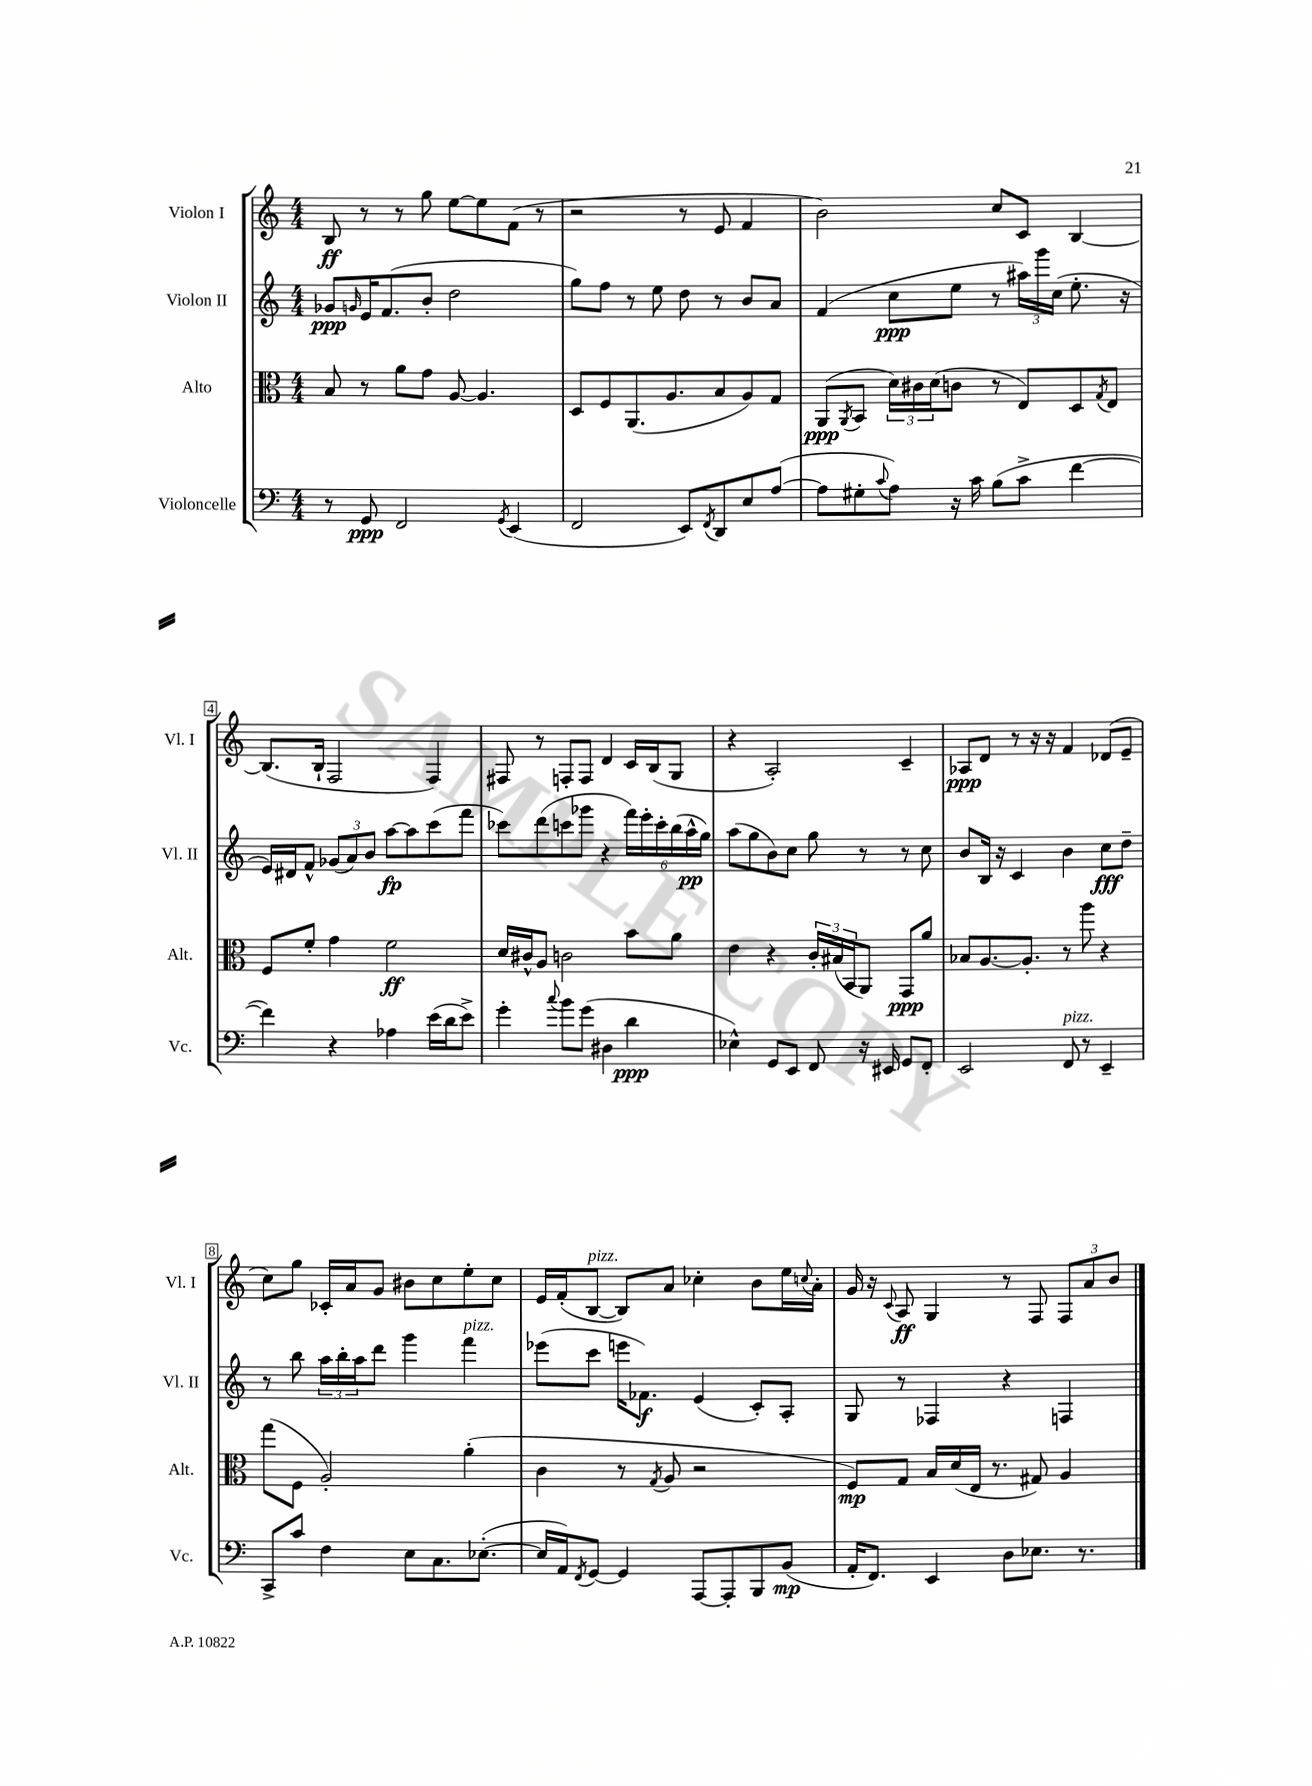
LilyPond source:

<<
\new StaffGroup <<
\new Staff = "s0" \with { instrumentName = "Violon I" shortInstrumentName = "Vl. I" } {
    \clef treble \key c \major \numericTimeSignature \time 4/4
    b8\ff r8 r8 g''8 e''8~ e''8 f'8( r8 |
    r2 r8 e'8 f'4 |
    b'2) c''8 c'8 b4~ |
    b8.( b16-! f2 f4) |
    fis8 r8 f8-. f8 d'4 c'16 b16( g8 |
    r4 a2-.) c'4-- |
    aes8\ppp d'8 r8 r16 r16 f'4 des'8( e'8-- |
    c''8) g''8 ces'16-. a'16 g'8 bis'8 c''8 e''8-. c''8 |
    e'16 f'16-.( b8~^\markup { \italic "pizz." } b8) a'8 ces''4-. b'8 e''16 \appoggiatura { c''8 } a'16-. |
    g'16 r16 \appoggiatura { c'8 } a8\ff g4 r8 f8 \tuplet 3/2 { f8 a'8 b'8 } \bar "|." |
}
\new Staff = "s1" \with { instrumentName = "Violon II" shortInstrumentName = "Vl. II" } {
    \clef treble \key c \major \numericTimeSignature \time 4/4
    ges'8\ppp \grace { g'16 } e'16 f'8.( b'8-. d''2 |
    g''8) f''8 r8 e''8 d''8 r8 b'8 a'8 |
    f'4( c''8\ppp e''8 r8 \tuplet 3/2 { ais''16) g'''16 c''16( } e''8.-. r16 |
    e'16) dis'16 f'8-^ \tuplet 3/2 { ges'8( a'8) b'8 } a''8~\fp a''8 c'''8( f'''8 |
    ces'''8) d'''8( c'''8 ges'''8 r4 \tuplet 6/4 { f'''16) e'''16-. c'''16-. b''16( a''16-^\pp g''16) } |
    a''8( g''8 b'8) c''8 g''8 r8 r8 c''8 |
    b'8 b16 r16 c'4 b'4 c''8\fff d''8-- |
    r8 b''8 \tuplet 3/2 { a''16 b''16-. a''16 } d'''8 g'''4 f'''4^\markup { \italic "pizz." } |
    ees'''8( c'''8 e'''16 fes'8.\f) e'4( c'8-.) a8-. |
    g8 r8 fes4 r4 f4 \bar "|." |
}
\new Staff = "s2" \with { instrumentName = "Alto" shortInstrumentName = "Alt." } {
    \clef alto \key c \major \numericTimeSignature \time 4/4
    b8 r8 a'8 g'8 a8~ a4. |
    d8 f8 a,8.( a8. b8 a8) g8 |
    a,8\ppp( \acciaccatura { a,8 } b,8 \tuplet 3/2 { d'16) cis'16 d'16( } c'8 r8 e8) d8 \acciaccatura { g8 } e8 |
    f8 f'8-. g'4 f'2\ff |
    d'16 cis'16-^ a8 c'2 b'8 a'8 |
    e'4 r4 \tuplet 3/2 { c'16-. bis16( b,16 } a,8) g,8\ppp a'8 |
    bes8 a8.~ a8.-. r8 a''8 r4 |
    g''8( f8 a2-.) a'4-.( |
    c'4 r8 \acciaccatura { g8 } a8 r2 |
    f8\mp) g8 b16 d'16( e16 r8. gis8) a4 \bar "|." |
}
\new Staff = "s3" \with { instrumentName = "Violoncelle" shortInstrumentName = "Vc." } {
    \clef bass \key c \major \numericTimeSignature \time 4/4
    r8 g,8\ppp f,2 \acciaccatura { g,8 } e,4( |
    f,2 e,8) \acciaccatura { f,8 } d,8 e8 a8~( |
    a8 gis8-. \appoggiatura { c'8 } a8) r16 c'16 b8( c'8-> f'4~ |
    f'4) r4 aes4 e'16( d'16 e'8->) |
    g'4-. \appoggiatura { c''8 } b'8 g'8( dis4 d'4\ppp |
    ees4-^) g,8 e,8 f,8 r16 eis,16 g,8 f,8-. |
    e,2 f,8^\markup { \italic "pizz." } r8 e,4-- |
    c,8-> c'8 f4 e8 c8. ees8.~-.( |
    ees16 a,16) \acciaccatura { f,8 } g,8~ g,4 a,,8~ a,,8-. b,,8 b,8\mp( |
    a,16-. f,8.) e,4 d8 ees8. r8. \bar "|." |
}
>>
>>
\layout { \context { \Score \override BarNumber.stencil = #(make-stencil-boxer 0.1 0.3 ly:text-interface::print) } }
